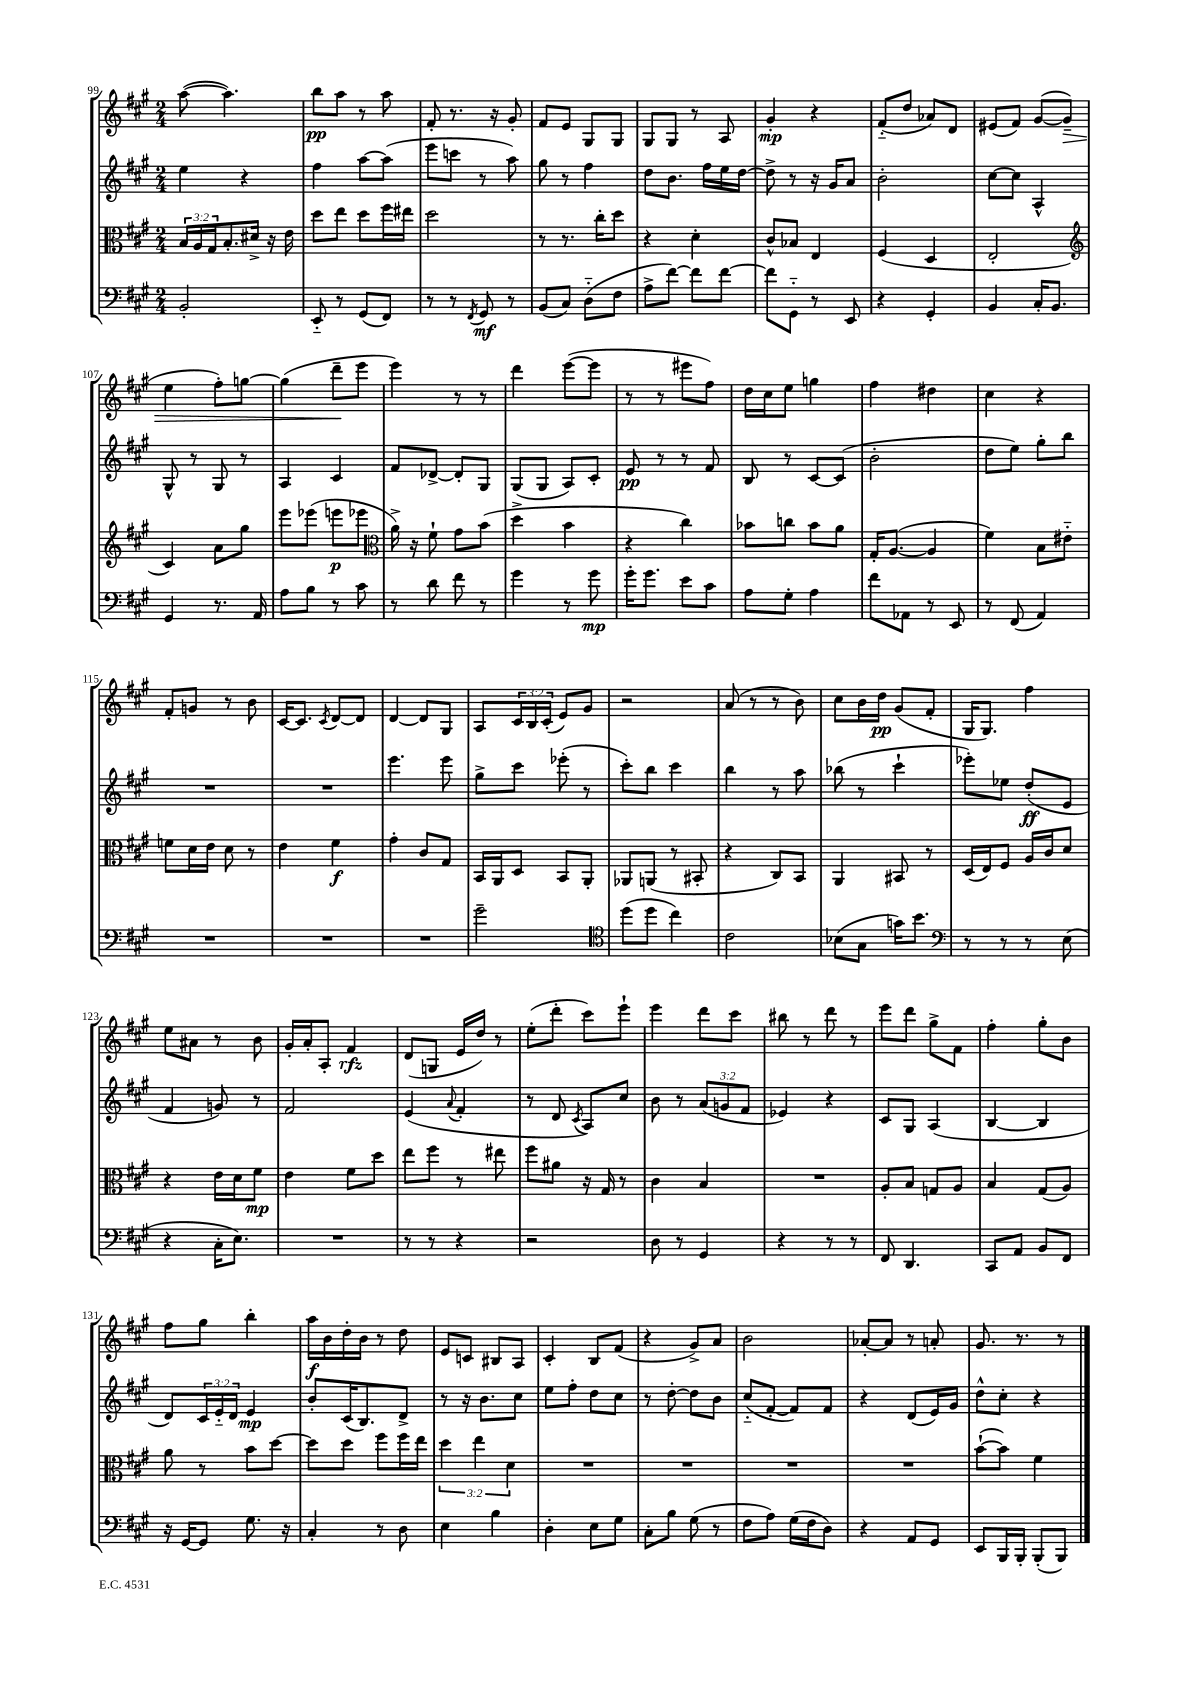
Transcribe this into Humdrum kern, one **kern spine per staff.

**kern	**kern	**kern	**kern
*staff4	*staff3	*staff2	*staff1
*clefF4	*clefC3	*clefG2	*clefG2
*k[f#c#g#]	*k[f#c#g#]	*k[f#c#g#]	*k[f#c#g#]
*M2/4	*M2/4	*M2/4	*M2/4
2BB'	24B	4ee	([8aa
.	24A	.	.
.	24G#	.	.
.	8.B'	.	4.aa])
.	.	4r	.
.	16d#^	.	.
.	16r	.	.
.	16e	.	.
=	=	=	=
8EE'~	8dd	4ff#	8bb
8r	8ee	.	8aa
(8GG#	8dd	[8aa	8r
8FF#)	16ff#	(8aa]	8aa
.	16ee#	.	.
=	=	=	=
8r	2dd	8eee	8f#'
8r	.	8ccc	8.r
8qFF#	.	.	.
8GG#	.	8r	.
.	.	.	16r
8r	.	8aa)	8g#'
=	=	=	=
(8BB	8r	8gg#	8f#
8C#)	8.r	8r	8e
(8D'~	.	4ff#	8G#
.	16cc#'	.	.
8F#	8dd	.	8G#
=	=	=	=
8A^	4r	8dd	8G#
[8f#)	.	8.b	8G#
8f#]	4d'	.	8r
.	.	16ff#	.
[8f#	.	16ee	8A
.	.	[16dd	.
=	=	=	=
8f#]	8c#^^	8dd^]	4g#'
8GG#'~	8B-	8r	.
8r	4E	16r	4r
.	.	16g#	.
8EE	.	8a	.
=	=	=	=
4r	(4F#	2b'	(8f#'~
.	.	.	8dd
4GG#'	4D	.	8a-)
.	.	.	8d
=	=	=	=
4BB	2E'	[8cc#	(8e#
.	.	8cc#]	8f#)
16C#'	.	4A^^	([8g#
8.BB	.	.	.
.	.	.	8g#~]
=	=	=	=
*	*clefG2	*	*
4GG#	4c#)	8G#^^	4ee
.	.	8r	.
8.r	8a	8G#	8ff#')
.	8gg#	8r	[8gg
16AA	.	.	.
=	=	=	=
8A	8eee	4A	(4gg]
8B	(8eee-	.	.
8r	8eee	4c#	8ddd~
8c#	8eee-	.	8eee
=	=	=	=
*	*clefC3	*	*
8r	16a^)	8f#	4eee)
.	16r	.	.
8d	8f#`	[8d-^	.
8f#	8g#	8d-']	8r
8r	(8b	8G#	8r
=	=	=	=
4g#	4dd^	(8G#	4ddd
.	.	8G#	.
8r	4b	8A)	([8eee
8g#	.	8c#'	8eee]
=	=	=	=
16g#'	4r	8e	8r
8.g#	.	.	.
.	.	8r	8r
8e	4cc#)	8r	8eee#
8c#	.	8f#	8ff#)
=	=	=	=
8A	8b-	8B	16dd
.	.	.	16cc#
8G#'	8cc	8r	8ee
4A	8b-	[8c#	4gg
.	8a	(8c#]	.
=	=	=	=
8f#	16G#'	2b'	4ff#
.	([8.A	.	.
8AA-	.	.	.
8r	4A]	.	4dd#
8EE	.	.	.
=	=	=	=
8r	4f#)	8dd	4cc#
(8FF#	.	8ee)	.
4AA)	8B	8gg#'	4r
.	8e#'~	8bb	.
=	=	=	=
2r	8f	2r	8f#'
.	16d	.	8g
.	16e	.	.
.	8d	.	8r
.	8r	.	8b
=	=	=	=
2r	4e	2r	[16c#
.	.	.	8.c#]
.	.	.	8qc#
.	4f#	.	[8d
.	.	.	8d]
=	=	=	=
2r	4g#'	4.eee	[4d
.	8c#	.	8d]
.	8G#	8eee	8G#
=	=	=	=
2g#~	16BB	8gg#^	8A
.	16AA	.	.
.	8D	8ccc#	24c#
.	.	.	24B
.	.	.	(24c#'
.	8BB	(8eee-'	8e)
.	8AA'	8r	8g#
=	=	=	=
*clefC4	*	*	*
(8dd	8AA-	8ccc#')	2r
8dd	(8AA	8bb	.
4cc#)	8r	4ccc#	.
.	8BB#'	.	.
=	=	=	=
2c#	4r	4bb	(8a
.	.	.	8r
.	8C#)	8r	8r
.	8BB	8aa	8b)
=	=	=	=
(8B-	4AA	(8bb-	8cc#
8G#	.	8r	16b
.	.	.	16dd
16g)	8BB#	4ccc#`	(8g#
8.b	.	.	.
.	8r	.	8f#'
=	=	=	=
*clefF4	*	*	*
8r	(16D	8eee-')	16G#
.	16E)	.	8.G#)
8r	8F#	8ee-	.
8r	16A	(8dd'	4ff#
.	16c#	.	.
(8E	8d	8e	.
=	=	=	=
4r	4r	4f#	8ee
.	.	.	8a#
16C#'	16e	8g)	8r
8.E)	16d	.	.
.	8f#	8r	8b
=	=	=	=
2r	4e	2f#	16g#'
.	.	.	16a'
.	.	.	8A'
.	8f#	.	4f#
.	8dd	.	.
=	=	=	=
8r	8ee	(4e	(8d
8r	8ff#	.	8G
.	.	8qqa	.
4r	8r	4f#'	16e
.	.	.	16dd)
.	8ee#	.	8r
=	=	=	=
2r	8ff#	8r	(8ee'
.	8a#	8d	8ddd'
.	.	8qc#	.
.	16r	8A)	8ccc#)
.	16G#	.	.
.	8r	8cc#	8eee`
=	=	=	=
8D	4c#	8b	4eee
8r	.	8r	.
4GG#	4B	(12a	8ddd
.	.	12g	.
.	.	.	8ccc#
.	.	12f#	.
=	=	=	=
4r	2r	4e-)	8bb#
.	.	.	8r
8r	.	4r	8ddd
8r	.	.	8r
=	=	=	=
8FF#	8A'	8c#	8eee
4.DD	8B	8G#	8ddd
.	8G	(4A	8gg#^
.	8A	.	8f#
=	=	=	=
8CC#	4B	[4B	4ff#'
8AA	.	.	.
8BB	(8G#	4B]	8gg#'
8FF#	8A)	.	8b
=	=	=	=
16r	8a	8d)	8ff#
[16GG#	.	.	.
8GG#]	8r	24c#	8gg#
.	.	24e'~	.
.	.	24d	.
8.G#	8b	4e	4bb'
.	[8dd	.	.
16r	.	.	.
=	=	=	=
4C#'	8dd]	8b'	16aa
.	.	.	16b
.	8dd	(16c#	16dd'
.	.	8.B)	16b
8r	8ff#	.	8r
8D	16ff#	8d^	8dd
.	16ee	.	.
=	=	=	=
4E	6dd	8r	8e
.	.	16r	8c
.	6ee	.	.
.	.	8.b	.
4B	.	.	8B#
.	6d	.	.
.	.	8cc#	8A
=	=	=	=
4D'	2r	8ee	4c#'
.	.	8ff#'	.
8E	.	8dd	8B
8G#	.	8cc#	(8f#
=	=	=	=
8C#'	2r	8r	4r
8B	.	[8dd'	.
(8G#	.	8dd]	8g#^)
8r	.	8b	8a
=	=	=	=
8F#	2r	(8cc#'~	2b
8A)	.	[8f#'	.
(16G#	.	8f#])	.
16F#	.	.	.
8D)	.	8f#	.
=	=	=	=
4r	2r	4r	[8a-'
.	.	.	8a-]
8AA	.	(8d	8r
8GG#	.	16e)	8a'
.	.	16g#	.
=	=	=	=
8EE	([8b`	8dd^^	8.g#
16BBB	8b])	8cc#'	.
16BBB'	.	.	8.r
(8BBB'	4f#	4r	.
8BBB)	.	.	8r
==	==	==	==
*-	*-	*-	*-
